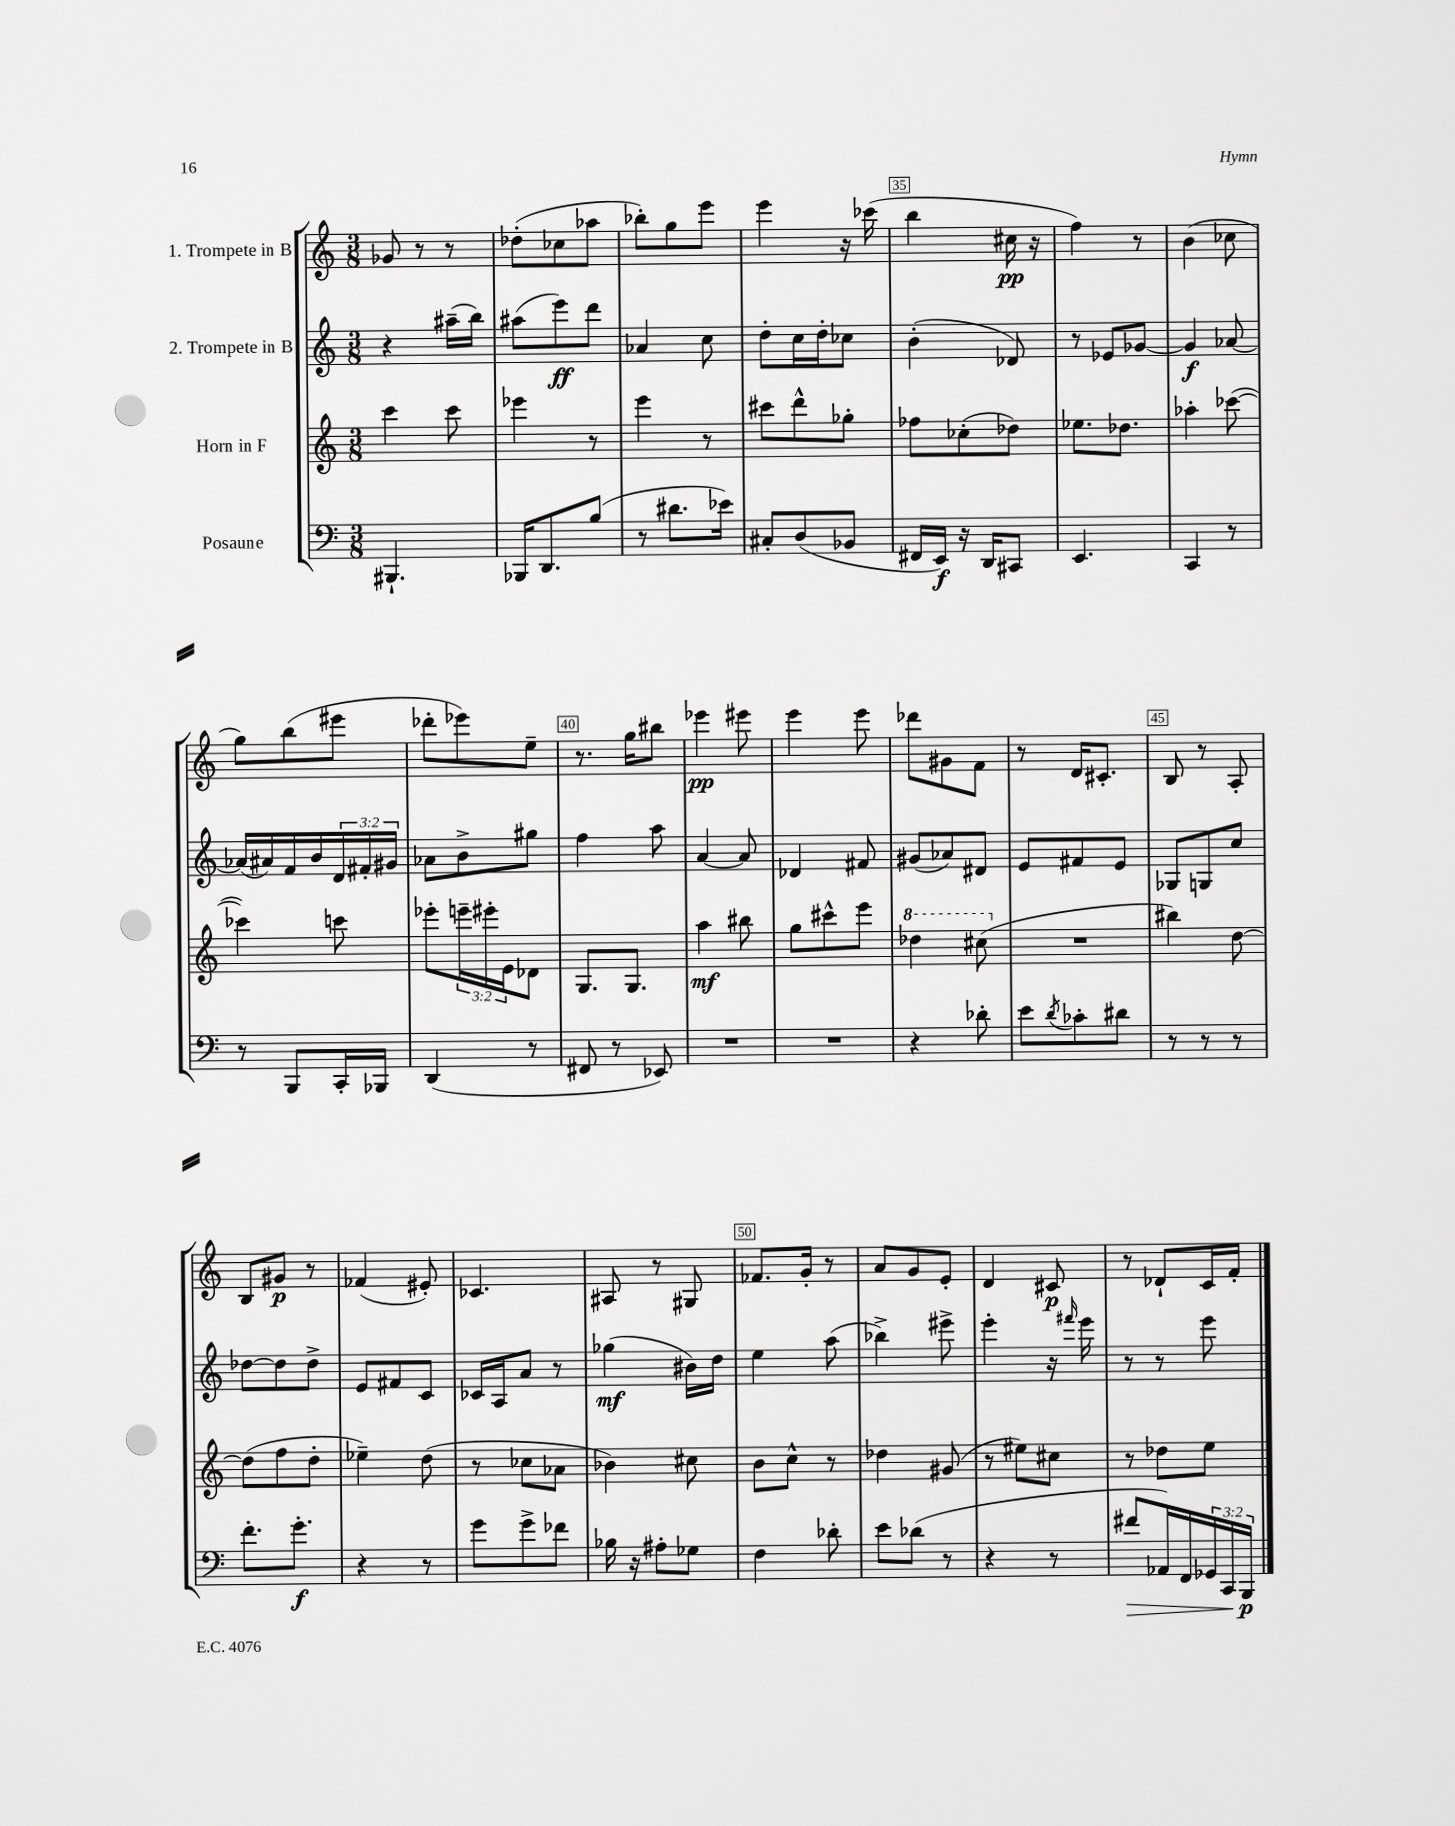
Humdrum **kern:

**kern	**dynam	**kern	**dynam	**kern	**dynam	**kern	**dynam
*part4	*part4	*part3	*part3	*part2	*part2	*part1	*part1
*staff4	*staff4	*staff3	*staff3	*staff2	*staff2	*staff1	*staff1
*I"Posaune	*	*I"Horn in F	*	*I"2. Trompete in B	*	*I"1. Trompete in B	*
*clefF4	*	*clefG2	*	*clefG2	*	*clefG2	*
*k[]	*	*k[]	*	*k[]	*	*k[]	*
*M3/8	*	*M3/8	*	*M3/8	*	*M3/8	*
=31	=31	=31	=31	=31	=31	=31	=31
4.BBB#X`/	.	4ccc\	.	4r	.	8g-X/	.
.	.	.	.	.	.	8r	.
.	.	8ccc\	.	(16aa#X~\LL	.	8r	.
.	.	.	.	16bb\JJ)	.	.	.
=32	=32	=32	=32	=32	=32	=32	=32
16BBB-X/KL	.	4eee-X\	.	(8aa#X\L	.	(8dd-X'\L	.
8.DD/	.	.	.	.	.	.	.
.	.	.	.	8eee\)	ff	8cc-X\	.
(8B/J	.	8r	.	8ddd\J	.	8aa-X\J	.
=33	=33	=33	=33	=33	=33	=33	=33
8r	.	4eee\	.	4a-X/	.	8bb-X'\L)	.
8.d#X\L	.	.	.	.	.	8gg\	.
.	.	8r	.	8cc\	.	8eee\J	.
16e-X\Jk)	.	.	.	.	.	.	.
=34	=34	=34	=34	=34	=34	=34	=34
8C#X'/L	.	8ccc#X\L	.	8dd'\L	.	4eee\	.
(8D/	.	8ddd^^\	.	16cc\L	.	.	.
.	.	.	.	16dd'\J	.	.	.
8BB-X/J	.	8gg-X'\J	.	8cc-X\J	.	16r	.
.	.	.	.	.	.	(16ccc-X\	.
=35	=35	=35	=35	=35	=35	=35	=35
16FF#X/LL	.	8ff-X\L	.	(4b'\	.	4bb\	.
16EE/JJ)	f	.	.	.	.	.	.
16r	.	(8cc-X'\	.	.	.	.	.
16DD/KL	.	.	.	.	.	.	.
8CC#X/J	.	8dd-X\J)	.	8d-X/)	.	16cc#X\	pp
.	.	.	.	.	.	16r	.
=36	=36	=36	=36	=36	=36	=36	=36
4.EE/	.	8.ee-X\L	.	8r	.	4ff\)	.
.	.	.	.	8e-X/L	.	.	.
.	.	8.dd-X\J	.	.	.	.	.
.	.	.	.	[8g-X/J	.	8r	.
=37	=37	=37	=37	=37	=37	=37	=37
4CC/	.	4aa-X'\	.	4g-/]	f	(4b\	.
8r	.	([8ccc-X\	.	[8a-X/	.	8cc-X\	.
!!LO:LB:g=z
=38	=38	=38	=38	=38	=38	=38	=38
8r	.	4ccc-X\])	.	(16a-X/LL]	.	8gg\L)	.
.	.	.	.	16a#X/)	.	.	.
8BBB/L	.	.	.	16f/	.	(8bb\	.
.	.	.	.	16b/	.	.	.
16CC'/L	.	8cccn\	.	24d/	.	8eee#X\J	.
.	.	.	.	24f#X'/	.	.	.
16BBB-X/JJ	.	.	.	.	.	.	.
.	.	.	.	24g#X/JJ	.	.	.
=39	=39	=39	=39	=39	=39	=39	=39
(4DD/	.	8eee-X'\L	.	8a-X\L	.	8ddd-X'\L	.
.	.	24eeen~\L	.	8b^\	.	8eee-X\)	.
.	.	24eee#X'\	.	.	.	.	.
.	.	24e\J	.	.	.	.	.
8r	.	8d-X\J	.	8gg#X\J	.	8ee~\J	.
=40	=40	=40	=40	=40	=40	=40	=40
8FF#X/	.	8.G/L	.	4ff\	.	8.r	.
8r	.	.	.	.	.	.	.
.	.	8.G/J	.	.	.	16gg\KL	.
8EE-X/)	.	.	.	8aa\	.	8bb#X\J	.
=41	=41	=41	=41	=41	=41	=41	=41
4.r	.	4aa\	mf	[4a/	.	4eee-X\	pp
.	.	8bb#X\	.	8a/]	.	8eee#X\	.
=42	=42	=42	=42	=42	=42	=42	=42
4.r	.	8gg\L	.	4d-X/	.	4eee\	.
.	.	8ccc#X^^\	.	.	.	.	.
.	.	8eee\J	.	8f#X/	.	8eee\	.
=43	=43	=43	=43	=43	=43	=43	=43
*	*	*8va	*	*	*	*	*
4r	.	4ddd-X\	.	(8g#X/L	.	8ddd-X\L	.
.	.	.	.	8a-X/)	.	8g#X\	.
8d-X'\	.	(8ccc#X\	.	8d#X/J	.	8f\J	.
=44	=44	=44	=44	=44	=44	=44	=44
*	*	*X8va	*	*	*	*	*
8e\L	.	4.r	.	8e/L	.	8r	.
8qd/	.	.	.	.	.	.	.
8c-X'\	.	.	.	8f#X/	.	16d/KL	.
.	.	.	.	.	.	8.c#X'/J	.
8d#X\J	.	.	.	8e/J	.	.	.
=45	=45	=45	=45	=45	=45	=45	=45
8r	.	4bb#X\)	.	8G-X/L	.	8B/	.
8r	.	.	.	8Gn/	.	8r	.
8r	.	[8dd\	.	8cc/J	.	8A'/	.
!!LO:LB:g=z
=46	=46	=46	=46	=46	=46	=46	=46
8.f'\L	.	(8dd\L]	.	[8dd-X\L	.	8B/L	.
.	.	8ff\	.	8dd-\]	.	8g#X/J	p
8.g'\J	f	.	.	.	.	.	.
.	.	8dd'\J	.	8dd-^\J	.	8r	.
=47	=47	=47	=47	=47	=47	=47	=47
4r	.	4ee-X~\)	.	8e/L	.	(4f-X/	.
.	.	.	.	8f#X/	.	.	.
8r	.	(8dd\	.	8c/J	.	8e#X'/)	.
=48	=48	=48	=48	=48	=48	=48	=48
8g\L	.	8r	.	16c-X/LL	.	4.c-X/	.
.	.	.	.	16A/J	.	.	.
8g^\	.	8cc-X\L	.	8a/J	.	.	.
8f-X\J	.	8a-X\J	.	8r	.	.	.
=49	=49	=49	=49	=49	=49	=49	=49
16B-X\	.	4b-X\)	.	(4gg-X\	mf	8A#X/	.
16r	.	.	.	.	.	.	.
8A#X'\L	.	.	.	.	.	8r	.
8G-X\J	.	8cc#X\	.	16b#X\LL)	.	8G#X/	.
.	.	.	.	16dd\JJ	.	.	.
=50	=50	=50	=50	=50	=50	=50	=50
4F\	.	8b\L	.	4ee\	.	8.f-X/L	.
.	.	8cc^^\J	.	.	.	.	.
.	.	.	.	.	.	16g'/Jk	.
8d-X'\	.	8r	.	(8aa\	.	8r	.
=51	=51	=51	=51	=51	=51	=51	=51
8e\L	.	4dd-X\	.	4bb-X^\)	.	8a/L	.
(8d-X\J	.	.	.	.	.	8g/	.
8r	.	(8g#X/	.	8eee#X^\	.	8e'/J	.
=52	=52	=52	=52	=52	=52	=52	=52
4r	.	8r	.	4eee'\	.	4d/	.
.	.	8ee#X\L)	.	.	.	.	.
8r	.	8cc#X\J	.	16r	.	8c#X/	p
.	.	.	.	16qqfff#X/	.	.	.
.	.	.	.	16eee\	.	.	.
=53	=53	=53	=53	=53	=53	=53	=53
!	!LO:HP:b	!	!	!	!	!	!
8f#X/L	>	8r	.	8r	.	8r	.
16AA-X/L)	.	8dd-X\L	.	8r	.	8d-X`/L	.
16FF/	.	.	.	.	.	.	.
24GG-X/	.	8ee\J	.	8eee\	.	16c/L	.
24CC/	.	.	.	.	.	.	.
.	.	.	.	.	.	16f'/JJ	.
24BBB/JJ	p	.	.	.	.	.	.
.	]	.	.	.	.	.	.
==	==	==	==	==	==	==	==
*-	*-	*-	*-	*-	*-	*-	*-
